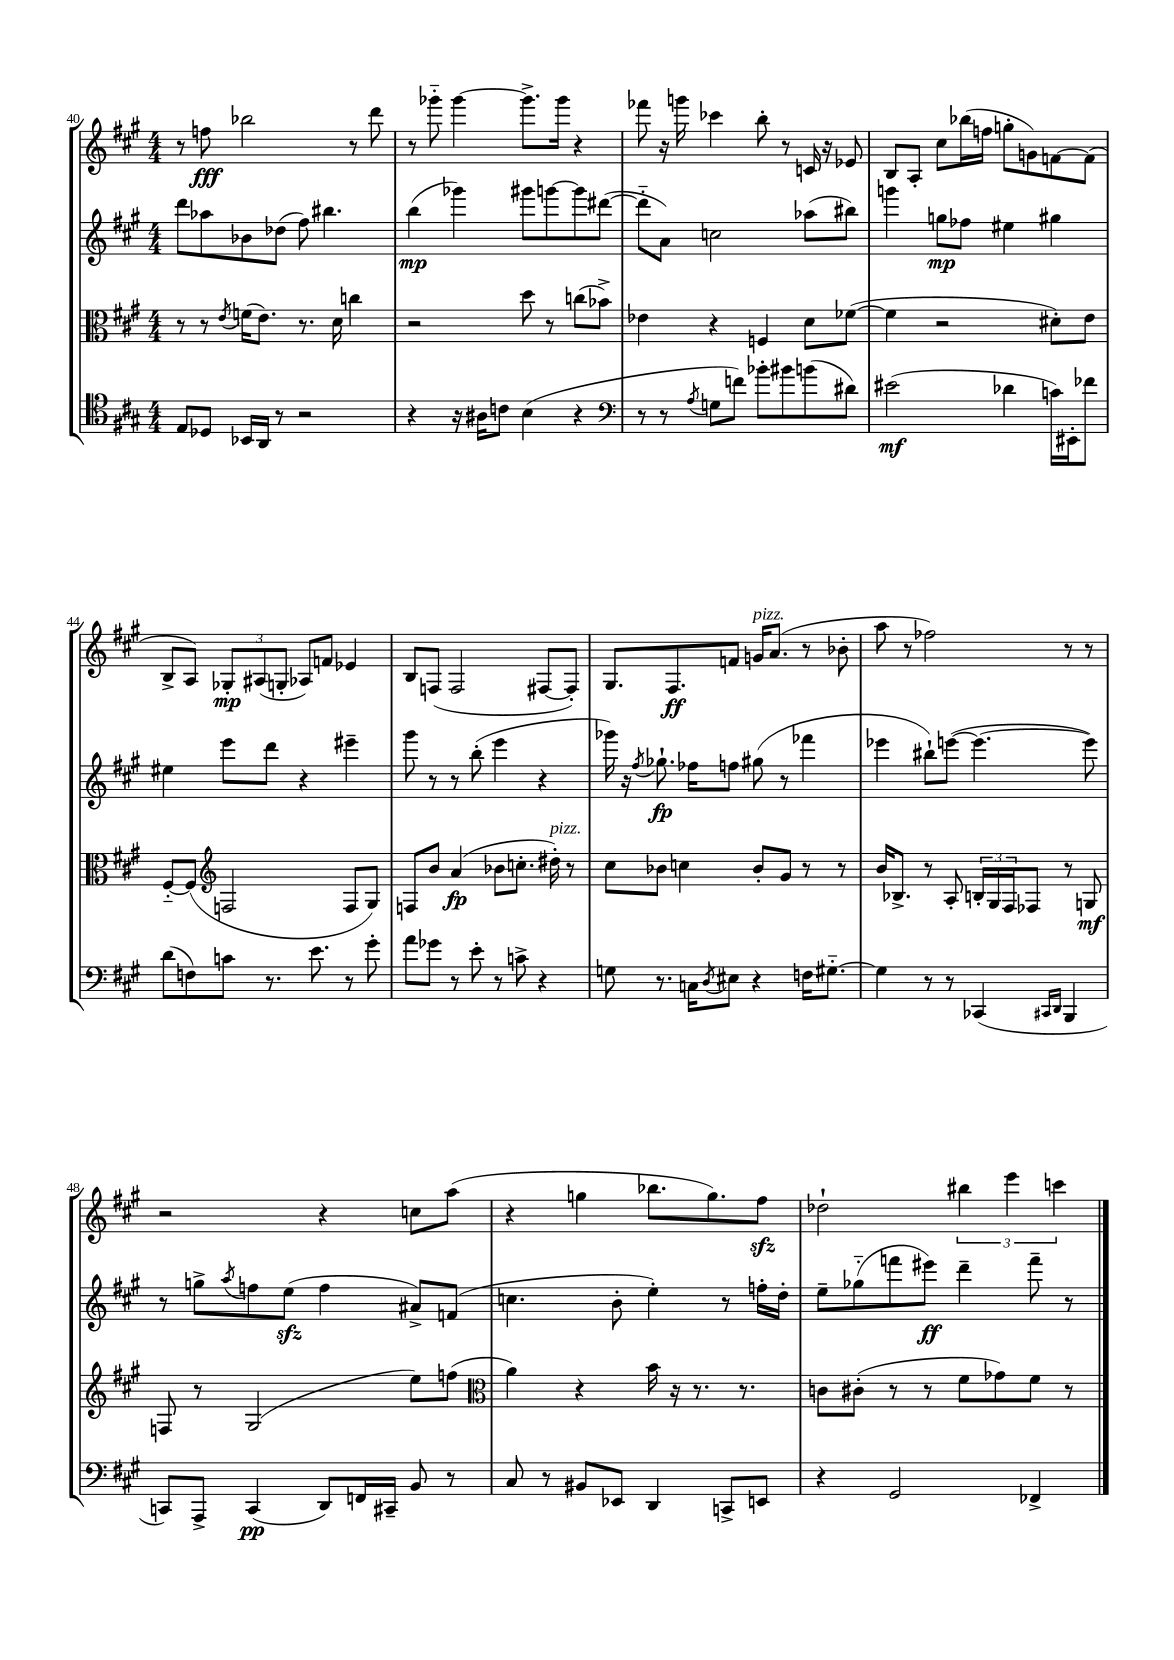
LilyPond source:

<<
\new StaffGroup <<
\new Staff = "s0" {
    \clef treble \key a \major \numericTimeSignature \time 4/4
    r8 f''8\fff bes''2 r8 d'''8 |
    r8 ges'''8-_ ges'''4~ ges'''8.-> ges'''16 r4 |
    fes'''8 r16 g'''16 ces'''4 b''8-. r8 c'16 r16 ees'8 |
    b8 a8-. cis''8 bes''16( f''16 g''8-. g'8) f'8~ f'8( |
    b8-> a8) \tuplet 3/2 { ges8-.\mp ais8( g8-. } aes8) f'8 ees'4 |
    b8 f8( f2 fis8~ fis8-.) |
    gis8. fis8.\ff f'8 g'16^\markup { \italic "pizz." } a'8.( r8 bes'8-. |
    a''8 r8 fes''2) r8 r8 |
    r2 r4 c''8 a''8( |
    r4 g''4 bes''8. g''8.) fis''8\sfz |
    des''2-! \tuplet 3/2 { bis''4 e'''4 c'''4 } \bar "|." |
}
\new Staff = "s1" {
    \clef treble \key a \major \numericTimeSignature \time 4/4
    d'''8 aes''8 bes'8 des''8( fis''8) bis''4. |
    b''4\mp( ges'''4) gis'''8 g'''8~ g'''8 dis'''8~( |
    dis'''8-_ a'8) c''2 aes''8( bis''8) |
    g'''4 g''8\mp fes''8 eis''4 gis''4 |
    eis''4 e'''8 d'''8 r4 eis'''4-- |
    gis'''8 r8 r8 b''8-.( e'''4 r4 |
    ges'''16) r16 \acciaccatura { fis''8 } ges''8.-!\fp fes''16 f''8 gis''8( r8 fes'''4 |
    ees'''4 bis''8-!) e'''8~( e'''4.~ e'''8) |
    r8 g''8-> \acciaccatura { a''8 } f''8 e''8\sfz( f''4 ais'8->) f'8( |
    c''4. b'8-. e''4-.) r8 f''16-. d''16-. |
    e''8-- ges''8-_( f'''8 eis'''8\ff) d'''4-- f'''8-- r8 \bar "|." |
}
\new Staff = "s2" {
    \clef alto \key a \major \numericTimeSignature \time 4/4
    r8 r8 \acciaccatura { e'8 } f'16( e'8.) r8. d'16 c''4 |
    r2 d''8 r8 c''8( bes'8->) |
    ees'4 r4 f4 d'8 fes'8~( |
    fes'4 r2 dis'8-.) e'8 |
    fis8~-_ fis8( \clef treble f2 f8 gis8) |
    f8 b'8 a'4\fp( bes'8 c''8.-. dis''16-.^\markup { \italic "pizz." }) r8 |
    cis''8 bes'8 c''4 bes'8-. gis'8 r8 r8 |
    b'16 bes8.-> r8 a8-. \tuplet 3/2 { b16-. gis16 fis16 } fes8 r8 g8\mf |
    f8 r8 gis2( e''8) f''8( |
    \clef alto a'4) r4 b'16 r16 r8. r8. |
    c'8 cis'8-.( r8 r8 fis'8 ges'8) fis'8 r8 \bar "|." |
}
\new Staff = "s3" {
    \clef tenor \key a \major \numericTimeSignature \time 4/4
    e8 des8 bes,16 a,16 r8 r2 |
    r4 r16 ais16 c'8 b4( r4 |
    \clef bass r8 r8 \acciaccatura { a8 } g8 f'8) bes'8-. bis'8 b'8( dis'8) |
    eis'2\mf( des'4 c'16) eis,16-. fes'8 |
    d'8( f8) c'8 r8. e'8. r8 gis'8-. |
    a'8 ges'8 r8 e'8-. r8 c'8-> r4 |
    g8 r8. c16 \acciaccatura { d8 } eis8 r4 f16 gis8.~-_ |
    gis4 r8 r8 ces,4( \grace { cis,16 d,16 } b,,4 |
    c,8) a,,8-> c,4\pp( d,8) f,16 cis,16-- b,8 r8 |
    cis8 r8 bis,8 ees,8 d,4 c,8-> e,8 |
    r4 gis,2 fes,4-> \bar "|." |
}
>>
>>
\layout { \context { \Score currentBarNumber = #40 } }
